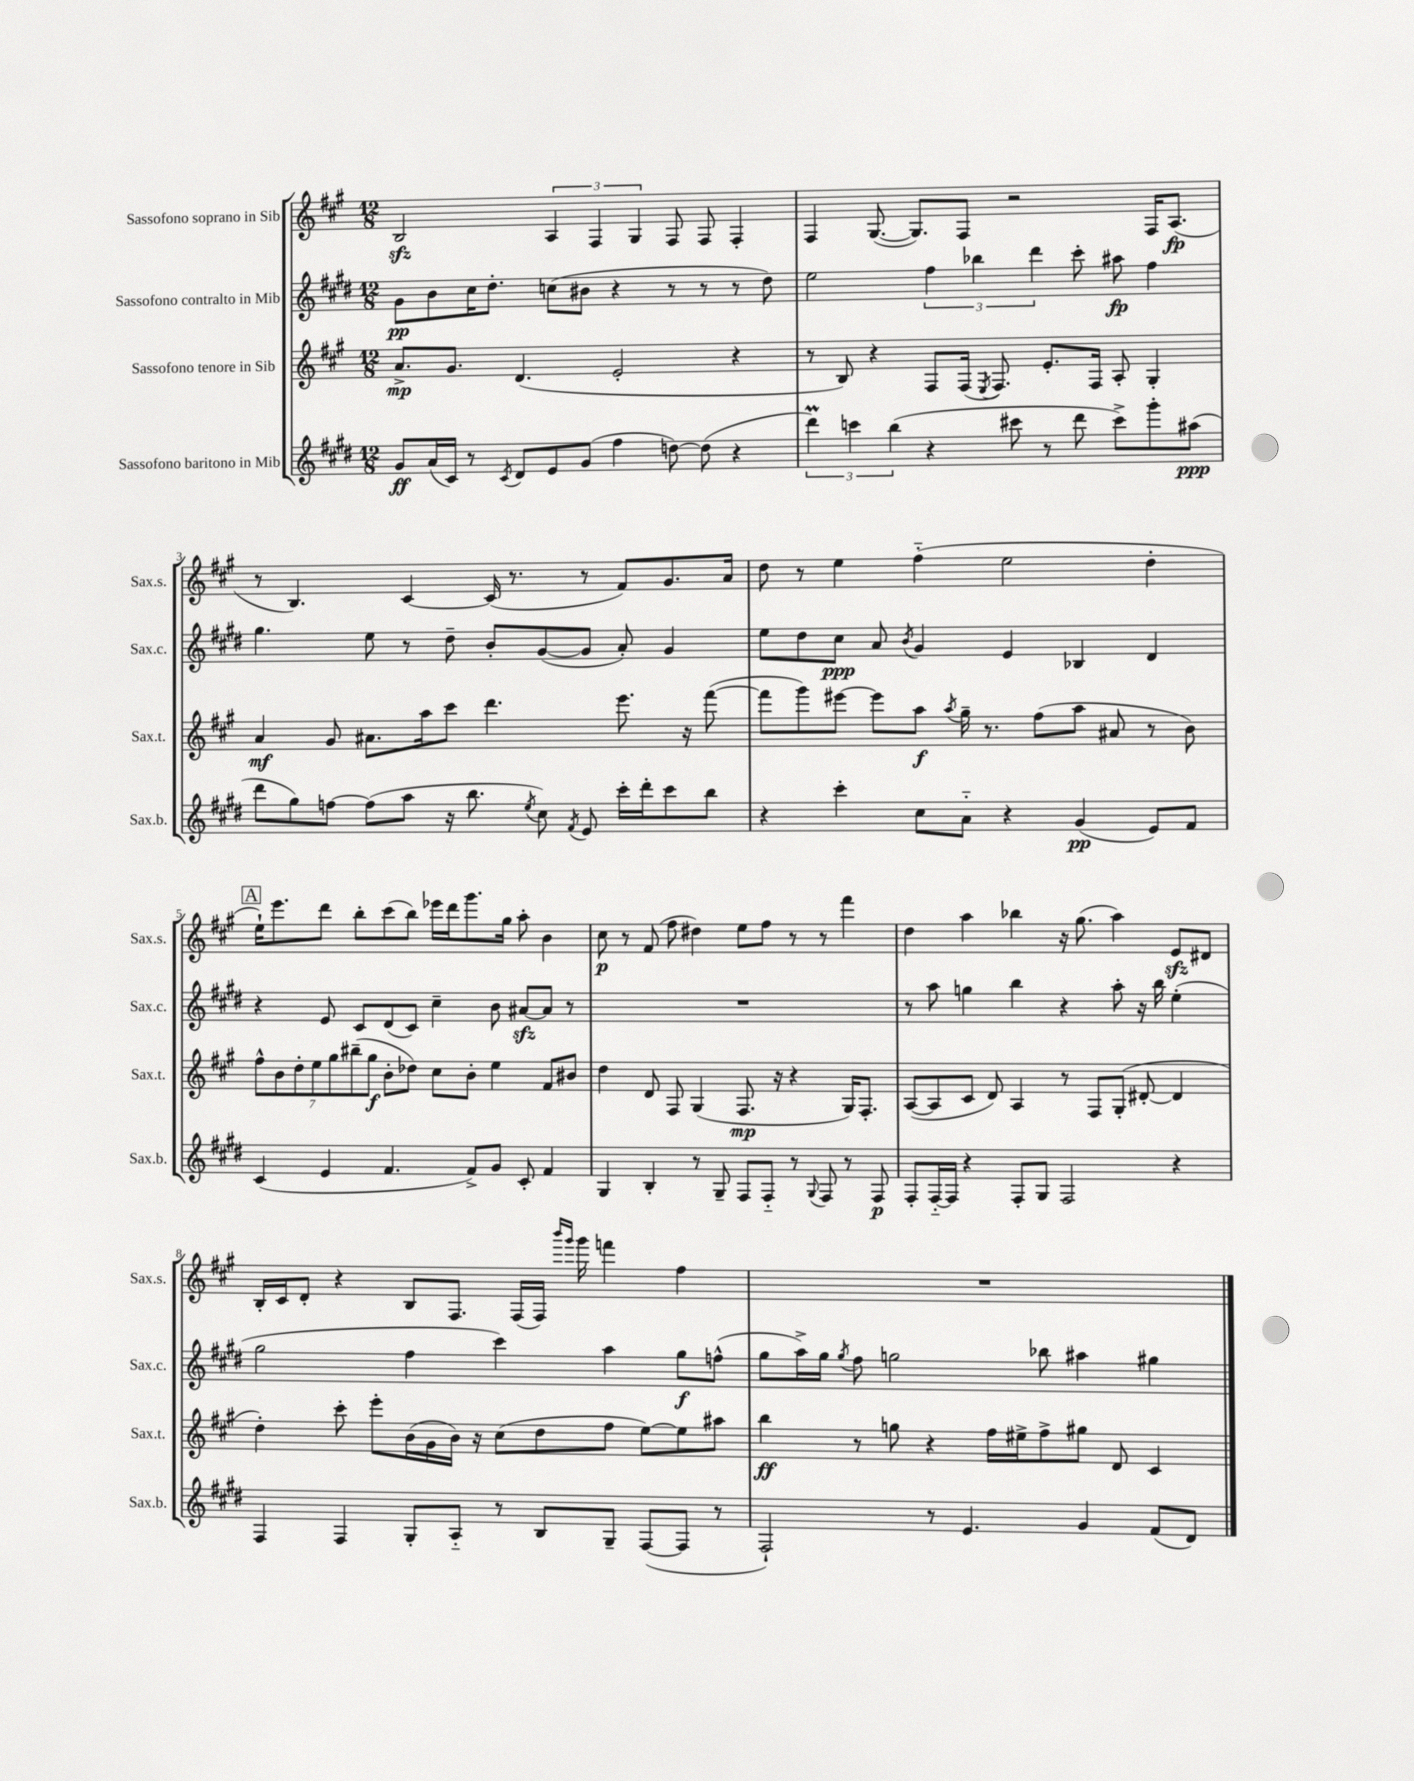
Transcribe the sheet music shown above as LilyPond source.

<<
\new StaffGroup <<
\new Staff = "s0" \with { instrumentName = "Sassofono soprano in Sib" shortInstrumentName = "Sax.s." } {
    \clef treble \key a \major \numericTimeSignature \time 12/8
    \autoBeamOff b2\sfz \tuplet 3/2 { a4 fis4 gis4 } fis8 fis8 fis4-. |
    fis4 gis8.~( gis8.[) fis8] r2 fis16[ a8.]\fp( |
    r8 b4.) cis'4~ cis'16( r8. r8 fis'8[) gis'8. a'16] |
    d''8 r8 e''4 fis''4-_( e''2 d''4-. |
    \mark \markup { \box "A" } e''16[-!) e'''8. d'''8] b''8[-. cis'''8( b''8]) ees'''16[ d'''16 gis'''8. gis''16] a''8-. b'4 |
    cis''8\p r8 fis'8( fis''8 dis''4) e''8[ fis''8] r8 r8 fis'''4 |
    d''4 a''4 bes''4 r16 gis''8.( a''4) e'8[\sfz dis'8] |
    b16[-. cis'16 d'8]-. r4 b8[ fis8.] fis16[( fis16]) \grace { b'''16[ gis'''16] } gis'''16 f'''4 fis''4 |
    R1. \bar "|." |
}
\new Staff = "s1" \with { instrumentName = "Sassofono contralto in Mib" shortInstrumentName = "Sax.c." } {
    \clef treble \key e \major \numericTimeSignature \time 12/8
    \autoBeamOff gis'8[\pp b'8 cis''16 dis''8.]-. c''8[( bis'8] r4 r8 r8 r8 dis''8) |
    e''2 \tuplet 3/2 { fis''4 bes''4 dis'''4 } cis'''8-. ais''8\fp fis''4 |
    gis''4. e''8 r8 dis''8-- b'8[-. gis'8~( gis'8] a'8-.) gis'4 |
    e''8[ dis''8 cis''8]\ppp a'8 \acciaccatura { b'8 } gis'4 e'4 bes4 dis'4 |
    \mark \markup { \box "A" } r4 e'8 cis'8[ dis'8( cis'8]) cis''4-- b'8 ais'8[~\sfz ais'8] r8 |
    R1. |
    r8 a''8 g''4 b''4 r4 a''8-. r16 b''16 e''4-.( |
    gis''2 fis''4 cis'''4) a''4 gis''8[\f f''8]-^( |
    gis''8[ a''16->) gis''16] \acciaccatura { gis''8 } fis''8 g''2 bes''8 ais''4 gis''4 \bar "|." |
}
\new Staff = "s2" \with { instrumentName = "Sassofono tenore in Sib" shortInstrumentName = "Sax.t." } {
    \clef treble \key a \major \numericTimeSignature \time 12/8
    \autoBeamOff a'8.[->\mp gis'8.] d'4.( e'2-. r4 |
    r8 b8) r4 fis8[ fis16]( \acciaccatura { e8 } fis8.) e'8.[-. fis16] a8-. gis4-. |
    a'4\mf gis'8 ais'8.[ a''16 cis'''8] d'''4. e'''8. r16 fis'''8~( |
    fis'''8[ gis'''8) eis'''8]~ eis'''8[ a''8]\f \acciaccatura { a''8 } gis''16-- r8. fis''8[( a''8] ais'8 r8 b'8) |
    \mark \markup { \box "A" } \tuplet 7/4 { fis''8[-^ b'8 d''8-. e''8 gis''8 bis''8--( gis''8]\f } b'8[-. des''8]) cis''8[ b'8]-. e''4 fis'8[ bis'8] |
    d''4 d'8 fis8 gis4( fis8.\mp r16 r4 gis16[) fis8.]-. |
    a8[~( a8 cis'8] d'8) a4 r8 fis8[ gis8]-.( dis'8~-. dis'4 |
    d''4-.) cis'''8-. e'''8[-. b'16( gis'16 b'16]) r16 cis''8[( d''8 fis''8] e''8[~) e''8 ais''8] |
    b''4\ff r8 g''8 r4 fis''16[ eis''16-> fis''8-> gis''8] d'8 cis'4 \bar "|." |
}
\new Staff = "s3" \with { instrumentName = "Sassofono baritono in Mib" shortInstrumentName = "Sax.b." } {
    \clef treble \key e \major \numericTimeSignature \time 12/8
    \autoBeamOff gis'8[\ff a'16( cis'16]) r8 \acciaccatura { cis'8 } dis'8[ e'8 gis'8]( fis''4 d''8~) d''8( r4 |
    \tuplet 3/2 { dis'''4\prall) c'''4 b''4( } r4 cis'''8 r8 dis'''8 cis'''8[->) gis'''8-. ais''8]\ppp( |
    dis'''8[ gis''8) f''8]~ f''8[( a''8] r16 b''8. \acciaccatura { e''8 } cis''8) \acciaccatura { fis'8 } e'8 cis'''16[-. dis'''16-. cis'''8 b''8] |
    r4 cis'''4-. cis''8[ a'8]-_ r4 gis'4\pp( e'8[) fis'8] |
    \mark \markup { \box "A" } cis'4( e'4 fis'4. fis'8[->) gis'8] cis'8-. fis'4 |
    gis4 b4-. r8 gis8-- fis8[ fis8]-_ r8 \appoggiatura { gis8 } fis8 r8 fis8\p |
    fis8[-. fis16~-_ fis16] r4 fis8[-. gis8] fis2 r4 |
    fis4 fis4 gis8[-. a8]-_ r8 b8[ gis8]-- fis8[~( fis8] r8 |
    fis2-!) r8 e'4. gis'4 fis'8[( dis'8]) \bar "|." |
}
>>
>>
